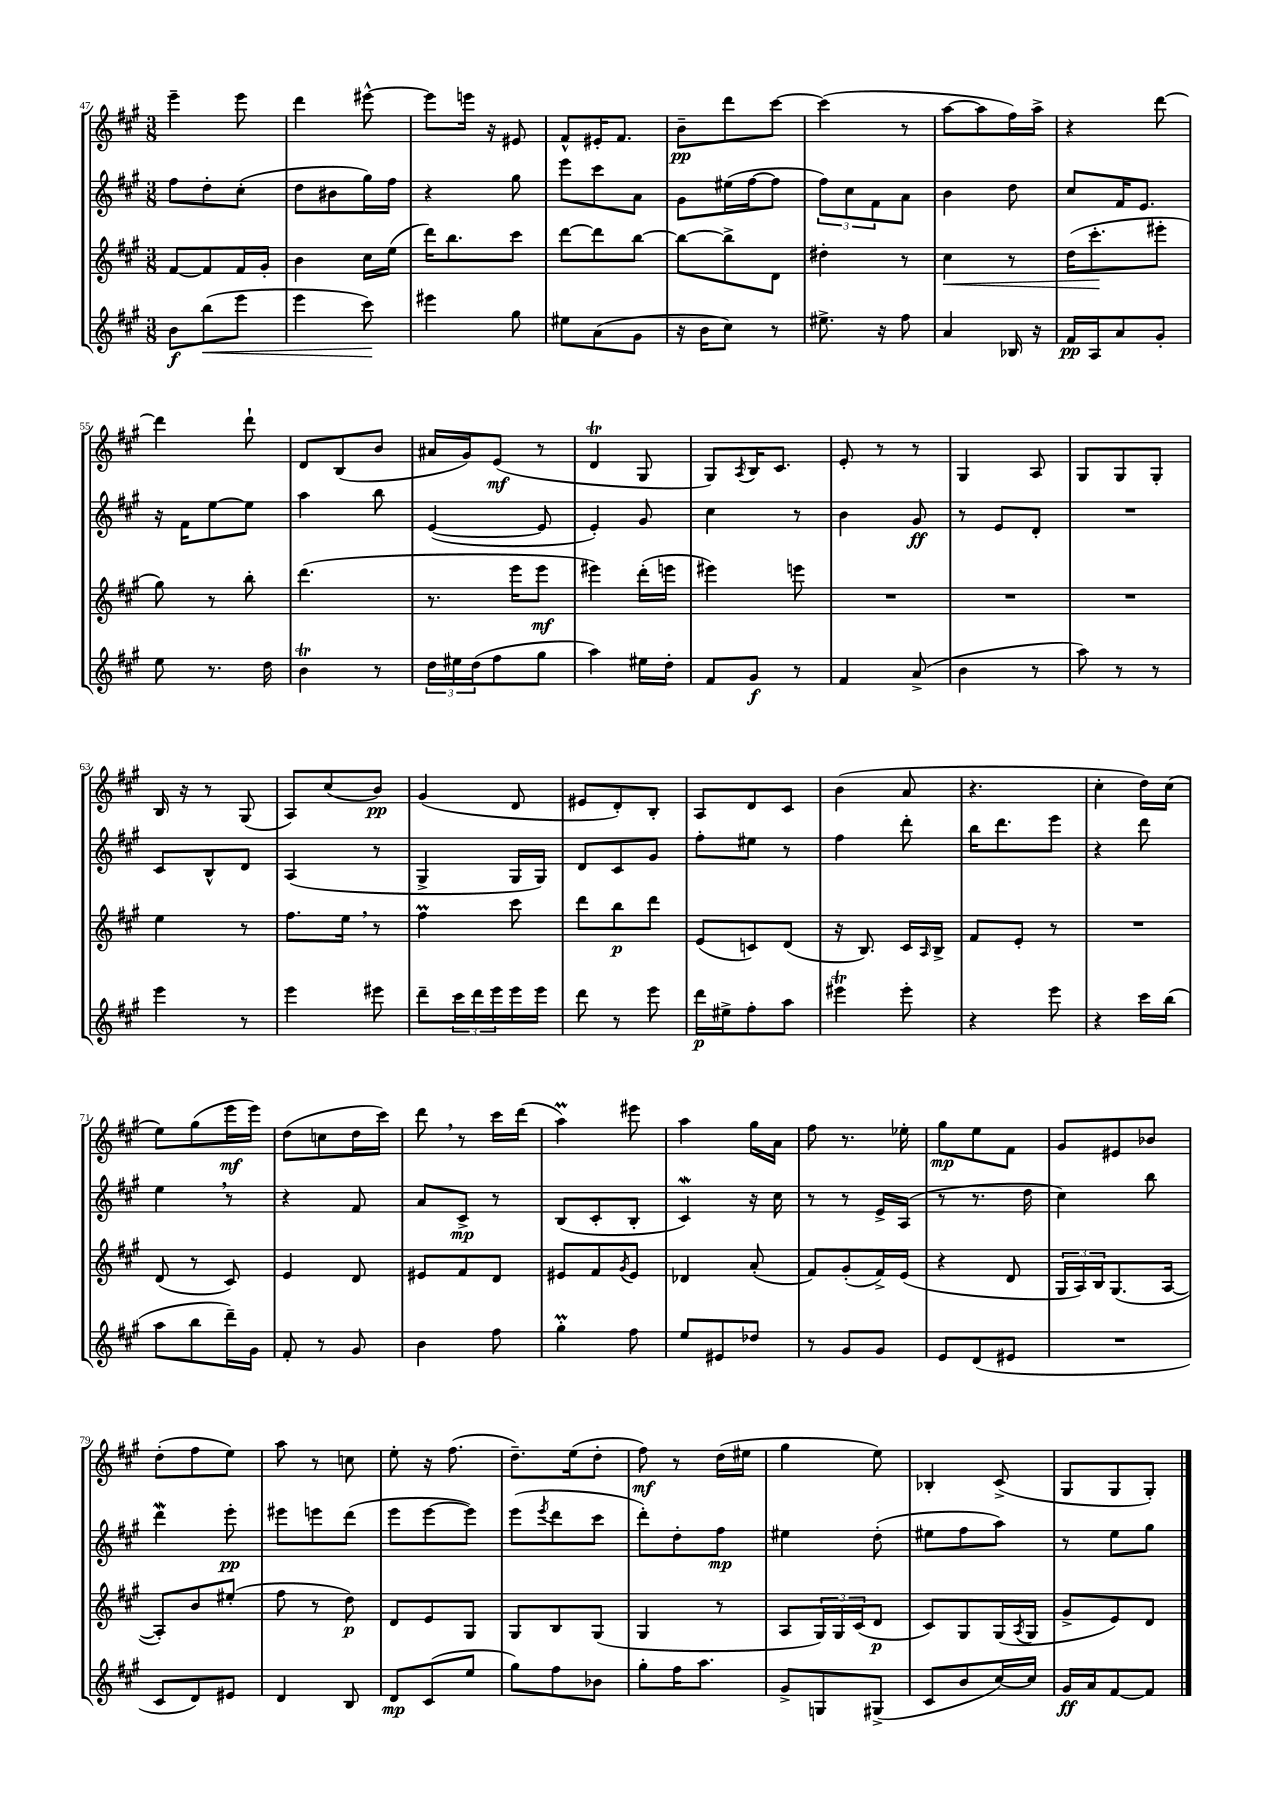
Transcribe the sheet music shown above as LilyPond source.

<<
\new StaffGroup <<
\new Staff = "s0" {
    \clef treble \key a \major \numericTimeSignature \time 3/8
    e'''4-- e'''8 |
    d'''4 eis'''8~-^ |
    eis'''8 e'''16 r16 eis'8 |
    fis'8-^ eis'16-. fis'8. |
    b'8--\pp d'''8 cis'''8~ |
    cis'''4( r8 |
    a''8~ a''8 fis''16) a''16-> |
    r4 d'''8~ |
    d'''4 d'''8-! |
    d'8 b8( b'8 |
    ais'16 gis'16) e'8\mf( r8 |
    d'4\trill gis8 |
    gis8) \acciaccatura { a8 } b16 cis'8. |
    e'8-. r8 r8 |
    gis4 a8 |
    gis8 gis8 gis8-. |
    b16 r16 r8 gis8( |
    a8) cis''8( b'8\pp) |
    gis'4( d'8 |
    eis'8 d'8-.) b8-. |
    a8 d'8 cis'8 |
    b'4( a'8 |
    r4. |
    cis''4-. d''16) cis''16( |
    e''8) gis''8( e'''16\mf e'''16) |
    d''8( c''8 d''16 cis'''16) |
    d'''8 \breathe r8 cis'''16 d'''16( |
    a''4\prall) eis'''8 |
    a''4 gis''16 a'16 |
    fis''8 r8. ees''16-. |
    gis''8\mp e''8 fis'8 |
    gis'8 eis'8 bes'8 |
    d''8-.( fis''8 e''8) |
    a''8 r8 c''8 |
    e''8-. r16 fis''8.( |
    d''8.--) e''16( d''8-. |
    fis''8\mf) r8 d''16( eis''16 |
    gis''4 e''8) |
    bes4-. cis'8->( |
    gis8 gis8 gis8-.) \bar "|." |
}
\new Staff = "s1" {
    \clef treble \key a \major \numericTimeSignature \time 3/8
    fis''8 d''8-. cis''8-.( |
    d''8 bis'8 gis''16) fis''16 |
    r4 gis''8 |
    e'''8 cis'''8 a'8 |
    gis'8 eis''16( fis''16~ fis''8 |
    \tuplet 3/2 { fis''8) cis''8 fis'8 } a'8 |
    b'4 d''8 |
    cis''8 fis'16 e'8. |
    r16 fis'16 e''8~ e''8 |
    a''4 b''8 |
    e'4~( e'8 |
    e'4-.) gis'8 |
    cis''4 r8 |
    b'4 gis'8\ff |
    r8 e'8 d'8-. |
    R4. |
    cis'8 b8-^ d'8 |
    a4( r8 |
    gis4-> gis16 gis16) |
    d'8 cis'8 gis'8 |
    fis''8-. eis''8 r8 |
    fis''4 d'''8-. |
    b''16 d'''8. e'''8 |
    r4 d'''8 |
    e''4 \breathe r8 |
    r4 fis'8 |
    a'8 cis'8->\mp r8 |
    b8( cis'8-. b8-. |
    cis'4\mordent) r16 cis''16 |
    r8 r8 e'16-> a16( |
    r8 r8. d''16 |
    cis''4) b''8 |
    d'''4\mordent e'''8-.\pp |
    eis'''8 e'''8 d'''8( |
    e'''8 e'''8~ e'''8) |
    e'''8( \acciaccatura { e'''8 } d'''8 cis'''8 |
    d'''8-.) d''8-. fis''8\mp |
    eis''4 d''8-.( |
    eis''8 fis''8 a''8) |
    r8 e''8 gis''8 \bar "|." |
}
\new Staff = "s2" {
    \clef treble \key a \major \numericTimeSignature \time 3/8
    fis'8~ fis'8 fis'16 gis'16-. |
    b'4 cis''16 e''16( |
    d'''16) b''8. cis'''8 |
    d'''8~ d'''8 b''8~ |
    b''8~ b''8-> d'8 |
    dis''4-. r8 |
    cis''4\< r8 |
    d''16( cis'''8.-.\! eis'''8-. |
    gis''8) r8 b''8-. |
    d'''4.( |
    r8. e'''16 e'''8\mf |
    eis'''4) d'''16-.( e'''16 |
    eis'''4) e'''8 |
    R4. |
    R4. |
    R4. |
    e''4 r8 |
    fis''8. e''16 \breathe r8 |
    fis''4\prall cis'''8 |
    d'''8 b''8\p d'''8 |
    e'8( c'8) d'8( |
    r16 b8.) cis'16 \grace { a16 } b16-> |
    fis'8 e'8-. r8 |
    R4. |
    d'8( r8 cis'8) |
    e'4 d'8 |
    eis'8 fis'8 d'8 |
    eis'8 fis'8 \acciaccatura { gis'8 } eis'8 |
    des'4 a'8-.( |
    fis'8) gis'8-.( fis'16->) e'16( |
    r4 d'8 |
    \tuplet 3/2 { gis16 a16) b16 } gis8.( a16~ |
    a8-.) b'8 eis''8-.( |
    fis''8 r8 d''8\p) |
    d'8 e'8 gis8 |
    gis8 b8 gis8( |
    gis4 r8 |
    a8 \tuplet 3/2 { gis16) gis16 cis'16( } d'8\p |
    cis'8) gis8 gis16( \acciaccatura { a8 } gis16 |
    gis'8-> e'8) d'8 \bar "|." |
}
\new Staff = "s3" {
    \clef treble \key a \major \numericTimeSignature \time 3/8
    b'8\f b''8\<( e'''8 |
    e'''4 cis'''8\!) |
    eis'''4 gis''8 |
    eis''8 a'8( gis'8 |
    r16 b'16 cis''8) r8 |
    eis''8.-> r16 fis''8 |
    a'4 bes16 r16 |
    fis'16\pp a16 a'8 gis'8-. |
    e''8 r8. d''16 |
    b'4\trill r8 |
    \tuplet 3/2 { d''16 eis''16 d''16( } fis''8 gis''8 |
    a''4) eis''16 d''16-. |
    fis'8 gis'8\f r8 |
    fis'4 a'8->( |
    b'4 r8 |
    a''8) r8 r8 |
    e'''4 r8 |
    e'''4 eis'''8 |
    d'''8-- \tuplet 3/2 { cis'''16 d'''16 e'''16 } e'''16 e'''16 |
    d'''8 r8 e'''8 |
    d'''16\p eis''16-> fis''8-. a''8 |
    eis'''4\trill eis'''8-. |
    r4 e'''8 |
    r4 cis'''16 b''16( |
    a''8 b''8 d'''16--) gis'16 |
    fis'8-. r8 gis'8 |
    b'4 fis''8 |
    gis''4-.\prall fis''8 |
    e''8 eis'8 des''8 |
    r8 gis'8 gis'8 |
    e'8 d'8( eis'8 |
    R4. |
    cis'8 d'8) eis'8 |
    d'4 b8 |
    d'8\mp cis'8( e''8 |
    gis''8) fis''8 bes'8 |
    gis''8-. fis''16 a''8. |
    gis'8-> g8 gis8->( |
    cis'8 b'8 cis''16~) cis''16 |
    gis'16\ff a'16 fis'8~ fis'8 \bar "|." |
}
>>
>>
\layout { \context { \Score currentBarNumber = #47 } }
